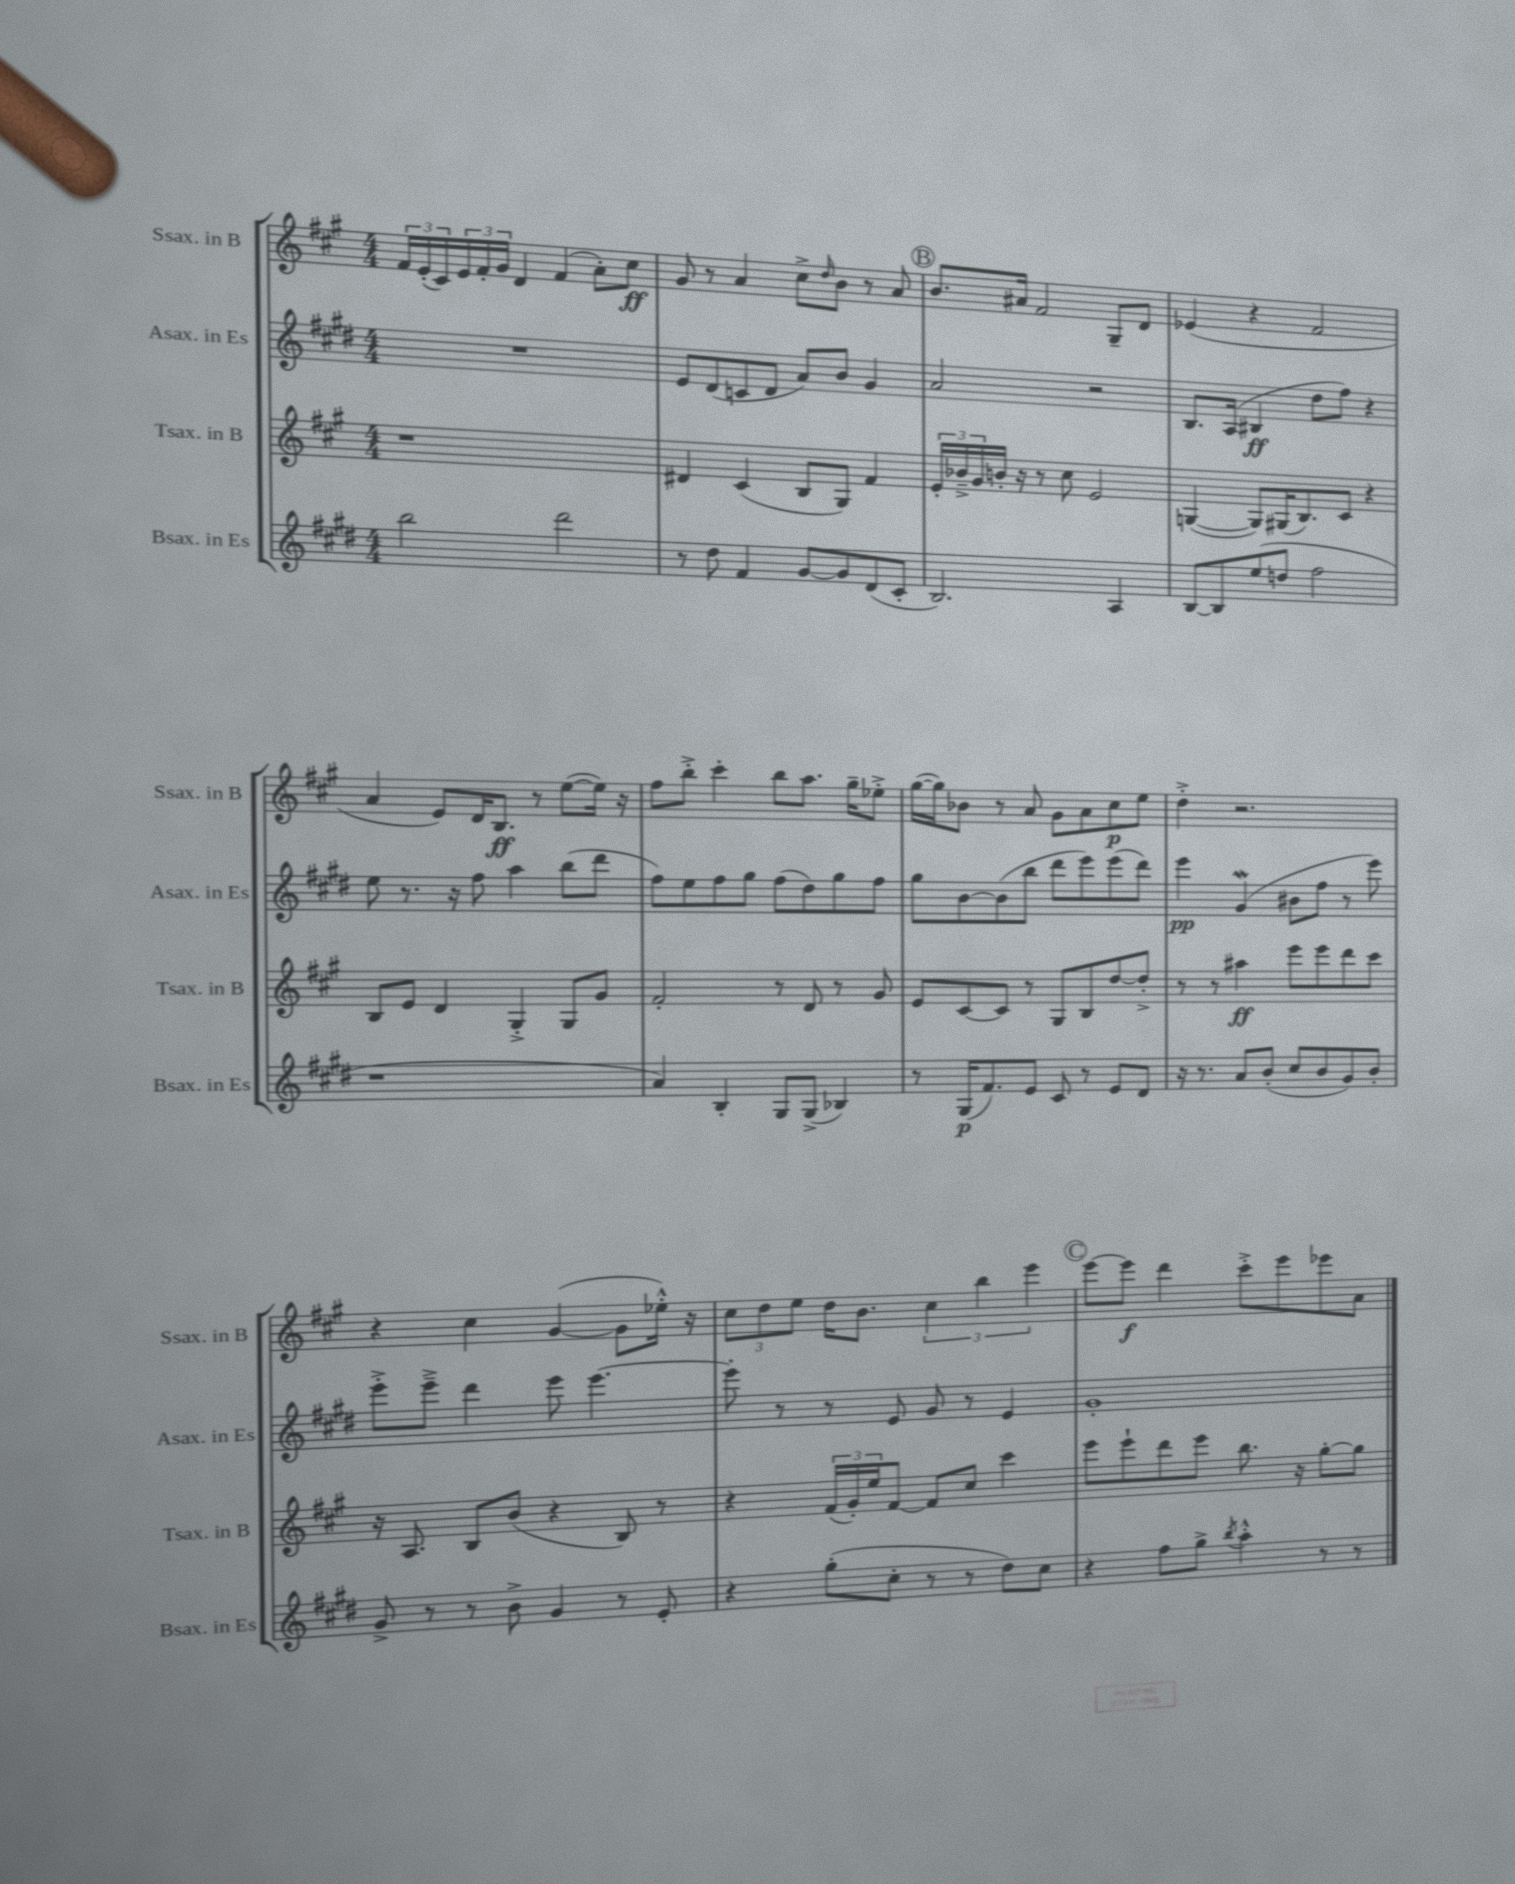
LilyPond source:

<<
\new StaffGroup <<
\new Staff = "s0" \with { instrumentName = "Ssax. in B" shortInstrumentName = "Ssax. in B" } {
    \clef treble \key a \major \numericTimeSignature \time 4/4
    \tuplet 3/2 { fis'16 e'16-.( cis'16) } \tuplet 3/2 { e'16 fis'16-. gis'16 } d'4 fis'4( a'8-.) cis''8\ff |
    gis'8 r8 a'4 cis''8-> \grace { d''16 } b'8 r8 a'8 |
    \mark \markup { \circle "B" } b'8. ais'16 fis'2 gis8-- d'8 |
    ees'4( r4 fis'2 |
    a'4 e'8) d'16 b8.\ff r8 e''8~( e''16) r16 |
    fis''8 b''8-.-> cis'''4-. b''8 a''8. gis''16-- ees''8-.-> |
    gis''16~( gis''16) bes'8 r8 a'8 gis'8 a'8 cis''8\p e''8 |
    d''4-.-> r2. |
    r4 cis''4 gis'4~( gis'8 ees''16-.-^) r16 |
    \tuplet 3/2 { cis''8 d''8 e''8 } d''16 b'8. \tuplet 3/2 { cis''4 b''4 e'''4 } |
    \mark \markup { \circle "C" } e'''8~ e'''8\f d'''4 cis'''8-.-> e'''8 ees'''8 a'8 \bar "|." |
}
\new Staff = "s1" \with { instrumentName = "Asax. in Es" shortInstrumentName = "Asax. in Es" } {
    \clef treble \key e \major \numericTimeSignature \time 4/4
    R1 |
    e'8 dis'8( c'8 dis'8 a'8) b'8 gis'4 |
    \mark \markup { \circle "B" } a'2 r2 |
    b8. a16( bis4\ff dis''8 fis''8) r4 |
    e''8 r8. r16 fis''8 a''4 b''8( dis'''8 |
    fis''8) e''8 fis''8 gis''8 fis''8( dis''8) gis''8 fis''8 |
    gis''8 b'8~ b'8( b''8 dis'''8 e'''8) e'''8( dis'''8) |
    e'''4\pp gis'4\mordent( bis'8 fis''8 r8 e'''8) |
    e'''8-.-> e'''8---> dis'''4 e'''8 e'''4.~ |
    e'''8-. r8 r8 e'8 gis'8 r8 e'4 |
    \mark \markup { \circle "C" } gis'1-. \bar "|." |
}
\new Staff = "s2" \with { instrumentName = "Tsax. in B" shortInstrumentName = "Tsax. in B" } {
    \clef treble \key a \major \numericTimeSignature \time 4/4
    r1 |
    dis'4 cis'4( b8 gis8) fis'4 |
    \mark \markup { \circle "B" } \tuplet 3/2 { e'16-. bes'16---> gis'16 } b'16-. r16 r8 cis''8 e'2 |
    g4~( g8) gis16( b8.) cis'8 r4 |
    b8 e'8 d'4 gis4-.-> gis8 gis'8 |
    fis'2-. r8 d'8 r8 gis'8 |
    e'8 cis'8~ cis'8 r8 gis8 b8 d''8~ d''8-.-> |
    r8 r8 ais''4\ff e'''8 e'''8 d'''8 cis'''8 |
    r16 a8. b8 b'8( r4 b8) r8 |
    r4 \tuplet 3/2 { fis'16( gis'16-.) e''16 } fis'8~ fis'8 cis''8 cis'''4 |
    \mark \markup { \circle "C" } e'''8 e'''8-! d'''8 e'''8 b''8. r16 gis''8~-. gis''8 \bar "|." |
}
\new Staff = "s3" \with { instrumentName = "Bsax. in Es" shortInstrumentName = "Bsax. in Es" } {
    \clef treble \key e \major \numericTimeSignature \time 4/4
    b''2 dis'''2 |
    r8 dis''8 fis'4 gis'8~ gis'8 dis'8( cis'8-. |
    \mark \markup { \circle "B" } b2.) a4 |
    b8~ b8 e''8( d''8 fis''2 |
    r1 |
    a'4) b4-. gis8 gis8->( bes4) |
    r8 gis16\p( fis'8.) e'8 cis'8 r8 e'8 dis'8 |
    r16 r8. a'8 b'8-.( cis''8 b'8 gis'8) b'8-. |
    gis'8-> r8 r8 b'8-> gis'4 r8 e'8-. |
    r4 gis''8-.( cis''8-. r8 r8 dis''8) cis''8 |
    \mark \markup { \circle "C" } r4 fis''8 gis''8-> \acciaccatura { b''8 } a''4-.-^ r8 r8 \bar "|." |
}
>>
>>
\layout { \context { \Score \remove "Bar_number_engraver" } }
